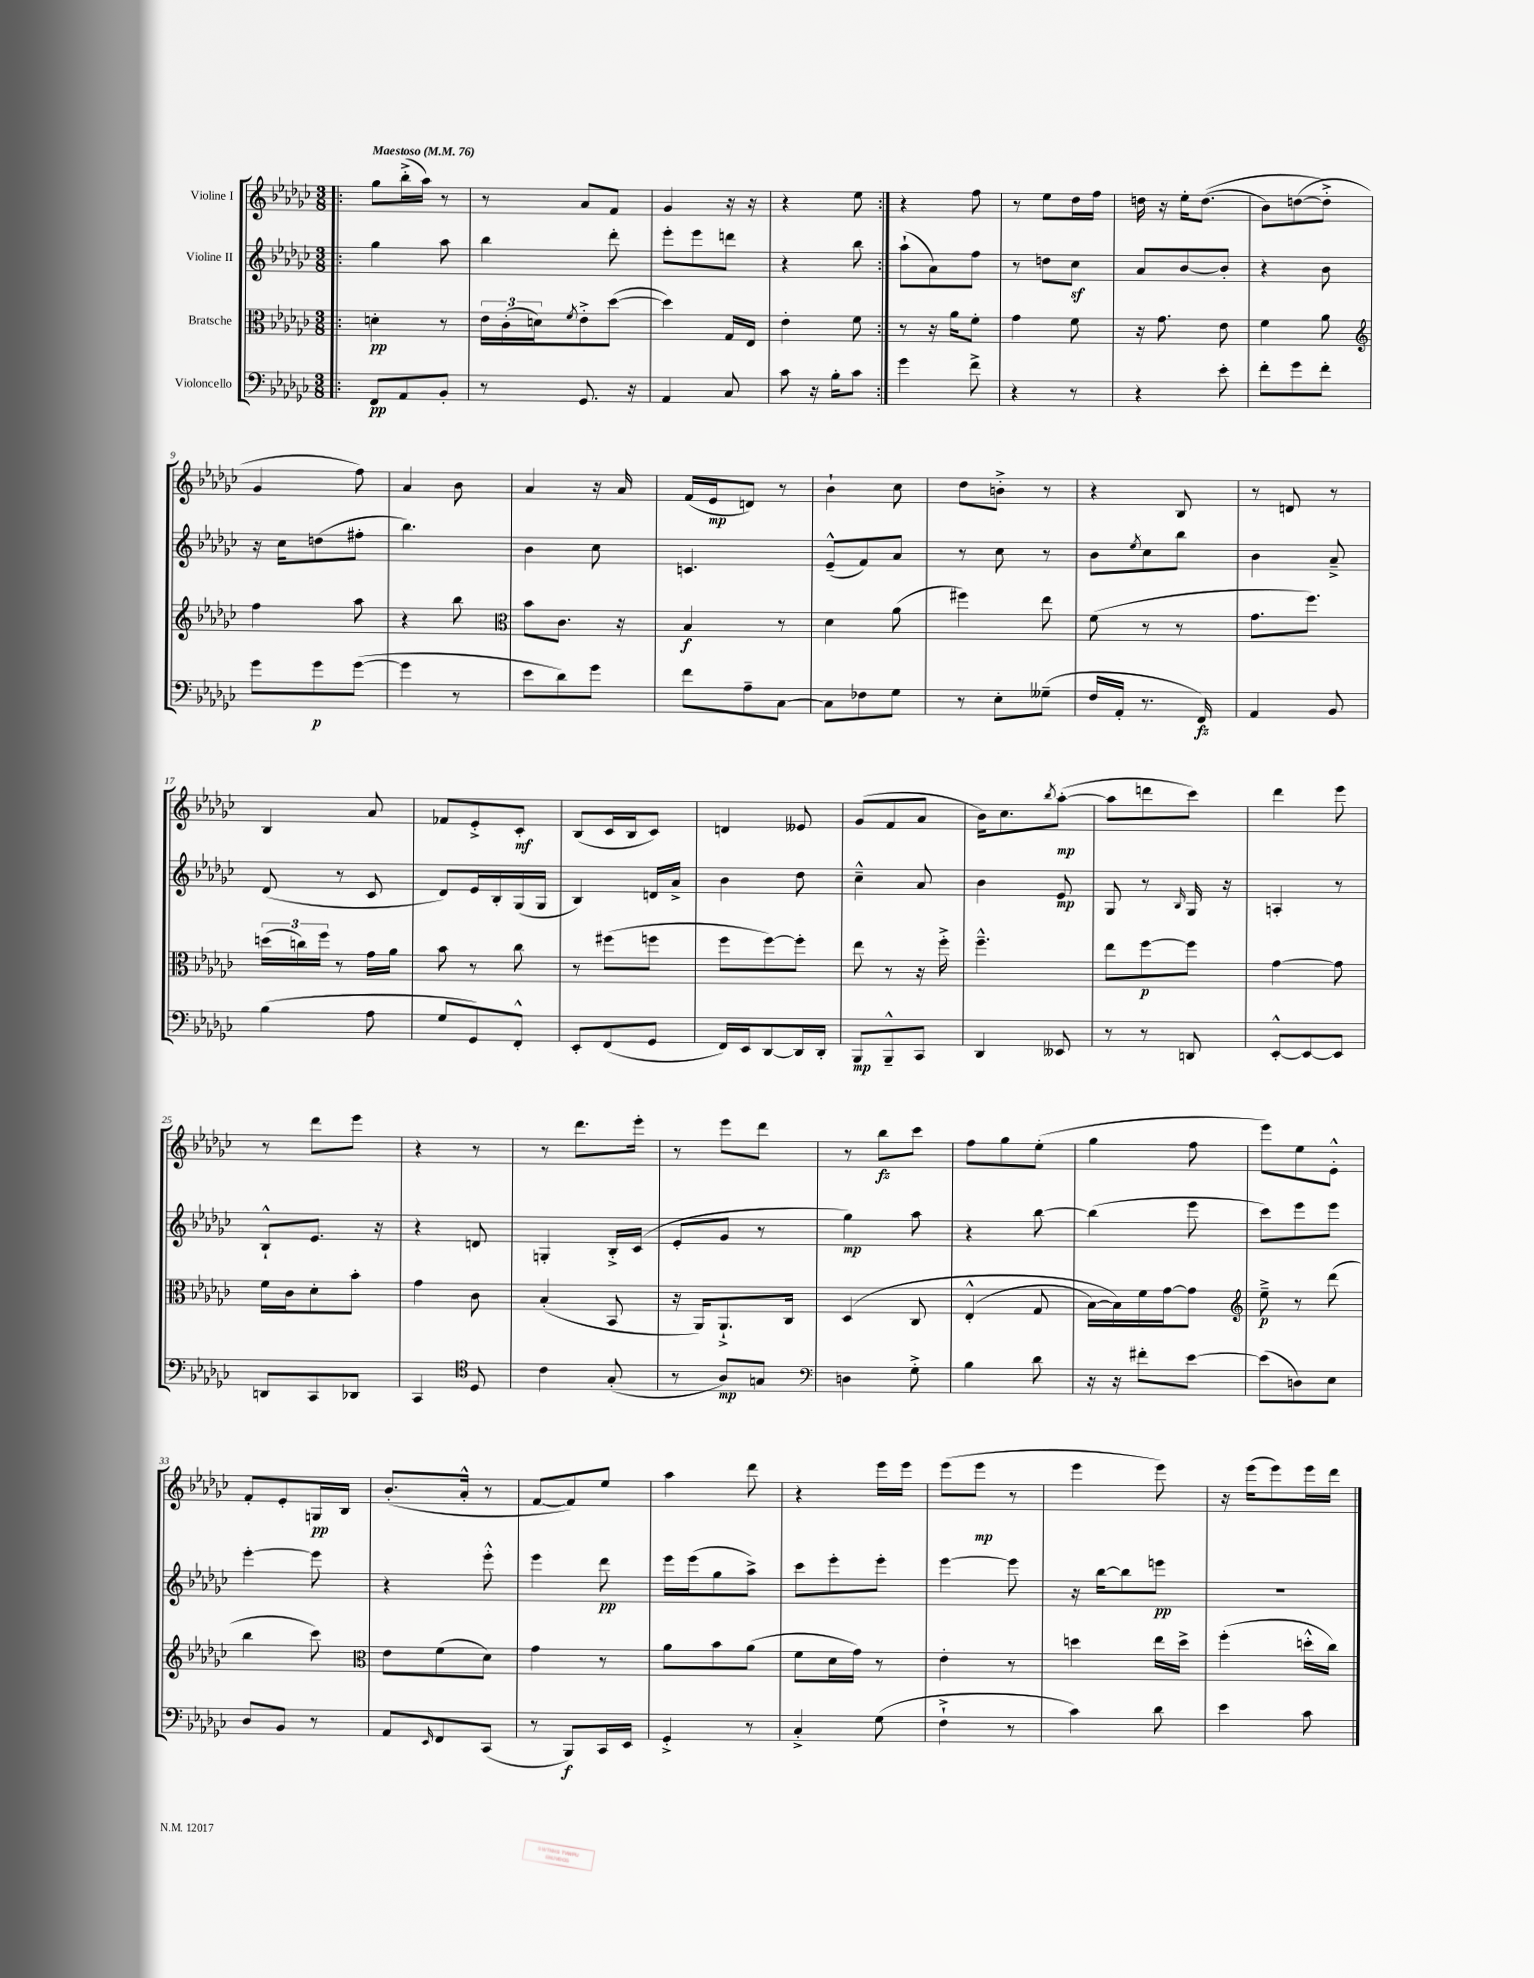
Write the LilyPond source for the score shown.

<<
\new StaffGroup <<
\new Staff = "s0" \with { instrumentName = "Violine I" } {
    \clef treble \key ges \major \numericTimeSignature \time 3/8 \tempo "Maestoso" 4 = 76
    \repeat volta 2 { \bar ".|:" ges''8 bes''16-.->( aes''16) r8 |
    r8 aes'8 f'8 |
    ges'4 r16 r16 |
    r4 ees''8 | }
    r4 f''8 |
    r8 ees''8 des''16 f''16 |
    d''16 r16 ees''16-. d''8.(\( |
    bes'8) d''8~( d''8-.->\) |
    ges'4 f''8) |
    aes'4 bes'8 |
    aes'4 r16 aes'16 |
    f'16( ees'16\mp d'8) r8 |
    bes'4-! ces''8 |
    des''8 b'8-.-> r8 |
    r4 bes8 |
    r8 d'8 r8 |
    bes4 aes'8 |
    fes'8 ees'8-.-> ces'8-.\mf |
    bes8( ces'16 bes16 ces'8) |
    d'4 eeses'8 |
    ges'8( f'8 aes'8 |
    bes'16) ces''8. \acciaccatura { bes''8 } aes''8~-.\mp( |
    aes''8 d'''8 ces'''8) |
    des'''4 ees'''8 |
    r8 des'''8 ees'''8 |
    r4 r8 |
    r8 des'''8. ees'''16-. |
    r8 ees'''8 des'''8 |
    r8 bes''8\fz ces'''8 |
    f''8 ges''8 ees''8-.( |
    ges''4 f''8 |
    ees'''8) ees''8 ees'8-.-^ |
    f'8-. ees'8-. g16\pp bes16 |
    bes'8.-.( aes'16-.-^ r8 |
    f'8~ f'8) ees''8 |
    aes''4 des'''8 |
    r4 ees'''16 ees'''16 |
    ees'''8( ees'''8\mp r8 |
    ees'''4 ees'''8) |
    r16 ees'''16( ees'''8) ees'''16 des'''16 \bar "|." |
}
\new Staff = "s1" \with { instrumentName = "Violine II" } {
    \clef treble \key ges \major \numericTimeSignature \time 3/8
    \repeat volta 2 { \bar ".|:" ges''4 aes''8 |
    bes''4 des'''8-. |
    ees'''8-. ees'''8 d'''8 |
    r4 bes''8 | }
    aes''8-!( aes'8) f''8 |
    r8 d''8 ces''8\sf |
    aes'8 bes'8~ bes'8-. |
    r4 bes'8 |
    r16 ces''16 d''8( fis''8-. |
    bes''4.) |
    bes'4 ces''8 |
    c'4. |
    ees'8---^( f'8) aes'8 |
    r8 ces''8 r8 |
    bes'8 \acciaccatura { ees''8 } ces''8 bes''8 |
    bes'4 aes'8---> |
    des'8( r8 ces'8 |
    des'8) ees'16 bes16-. ges16( ges16 |
    bes4) d'16 aes'16-> |
    bes'4 des''8 |
    ces''4---^ aes'8 |
    bes'4 ees'8\mp |
    ges8 r8 \grace { bes16 } ges16 r16 |
    a4-. r8 |
    bes8-!-^ ees'8. r16 |
    r4 d'8 |
    g4-. bes16-.-> ces'16( |
    ees'8-. ges'8 r8 |
    ges''4\mp) aes''8 |
    r4 bes''8~ |
    bes''4( ees'''8 |
    ces'''8) ees'''8 ees'''8 |
    ees'''4~-. ees'''8 |
    r4 ees'''8-.-^ |
    ees'''4 des'''8\pp |
    ees'''16 ees'''16( ges''8 aes''8->) |
    ces'''8 ees'''8-. ees'''8-. |
    ees'''4~ ees'''8 |
    r16 bes''16~ bes''8 e'''8\pp |
    R4. \bar "|." |
}
\new Staff = "s2" \with { instrumentName = "Bratsche" } {
    \clef alto \key ges \major \numericTimeSignature \time 3/8
    \repeat volta 2 { \bar ".|:" d'4-.\pp r8 |
    \tuplet 3/2 { ees'16 ces'16-.( d'16) } \acciaccatura { f'8 } ees'8-.-> des''8~( |
    des''4) ges16 ees16 |
    ees'4-. f'8 | }
    r8 r16 aes'16 f'8-. |
    ges'4 f'8 |
    r16 ges'8. ees'8 |
    f'4 aes'8 |
    \clef treble f''4 aes''8 |
    r4 bes''8 |
    \clef alto bes'8 ces'8. r16 |
    bes4\f r8 |
    des'4 aes'8( |
    fis''4) ees''8 |
    f'8( r8 r8 |
    ges'8. f''8.) |
    \tuplet 3/2 { d''16( c''16) f''16 } r8 ges'16 aes'16 |
    bes'8 r8 ces''8 |
    r8 fis''8( f''8 |
    f''8 f''8~) f''8-. |
    ees''8 r8 r16 f''16-.-> |
    f''4.---^ |
    ees''8 f''8~\p f''8 |
    ges'4~ ges'8 |
    f'16 ces'16 des'8-. bes'8-. |
    ges'4 ces'8 |
    bes4-.( bes,8 |
    r16 aes,16) aes,8.-!-> ces16 |
    des4\( ces8 |
    ees4-.-^( ges8 |
    bes16~) bes16\) f'16 ges'16~ ges'8 |
    \clef treble ees''8--->\p r8 des'''8( |
    bes''4 ces'''8) |
    \clef alto ees'8 f'8( des'8) |
    ges'4 r8 |
    aes'8 bes'8 aes'8( |
    f'8 des'16 ges'16) r8 |
    ees'4-. r8 |
    d''4 ees''16 d''16-> |
    f''4-.( d''16-.-^ ces''16) \bar "|." |
}
\new Staff = "s3" \with { instrumentName = "Violoncello" } {
    \clef bass \key ges \major \numericTimeSignature \time 3/8
    \repeat volta 2 { \bar ".|:" f,8\pp aes,8 bes,8-. |
    r8 ges,8. r16 |
    aes,4 ces8 |
    ces'8 r16 bes16-. ces'8 | }
    ges'4 f'8-> |
    r4 r8 |
    r4 ees'8-. |
    f'8-. ges'8 f'8-. |
    ges'8 ges'8\p ges'8~( |
    ges'4 r8 |
    ees'8 des'8) ges'8 |
    f'8 aes8-- ces8~ |
    ces8 fes8 ges8 |
    r8 ees8-. geses8--( |
    f16 aes,16-. r8. f,16\fz) |
    aes,4 bes,8 |
    bes4( aes8 |
    ges8 ges,8) f,8-.-^ |
    ees,8-. f,8( ges,8 |
    f,16) ees,16 des,8~ des,16 des,16-. |
    bes,,8\mp bes,,8---^ ces,8 |
    des,4 eeses,8 |
    r8 r8 d,8 |
    ees,8~-.-^ ees,8~ ees,8 |
    d,8 ces,8 des,8 |
    ces,4 \clef tenor des8 |
    ces'4 ges8-.( |
    r8 aes8\mp) g8 |
    \clef bass d4 ges8-.-> |
    bes4 des'8 |
    r16 r16 fis'8-. ees'8~ |
    ees'8( d8) ees8 |
    des8 bes,8 r8 |
    aes,8 \grace { ees,16 } f,8 ces,8( |
    r8 bes,,8\f) ces,16 ees,16 |
    ges,4-.-> r8 |
    ces4-.-> ges8( |
    f4-!-> r8 |
    ces'4) des'8 |
    ees'4 ces'8 \bar "|." |
}
>>
>>
